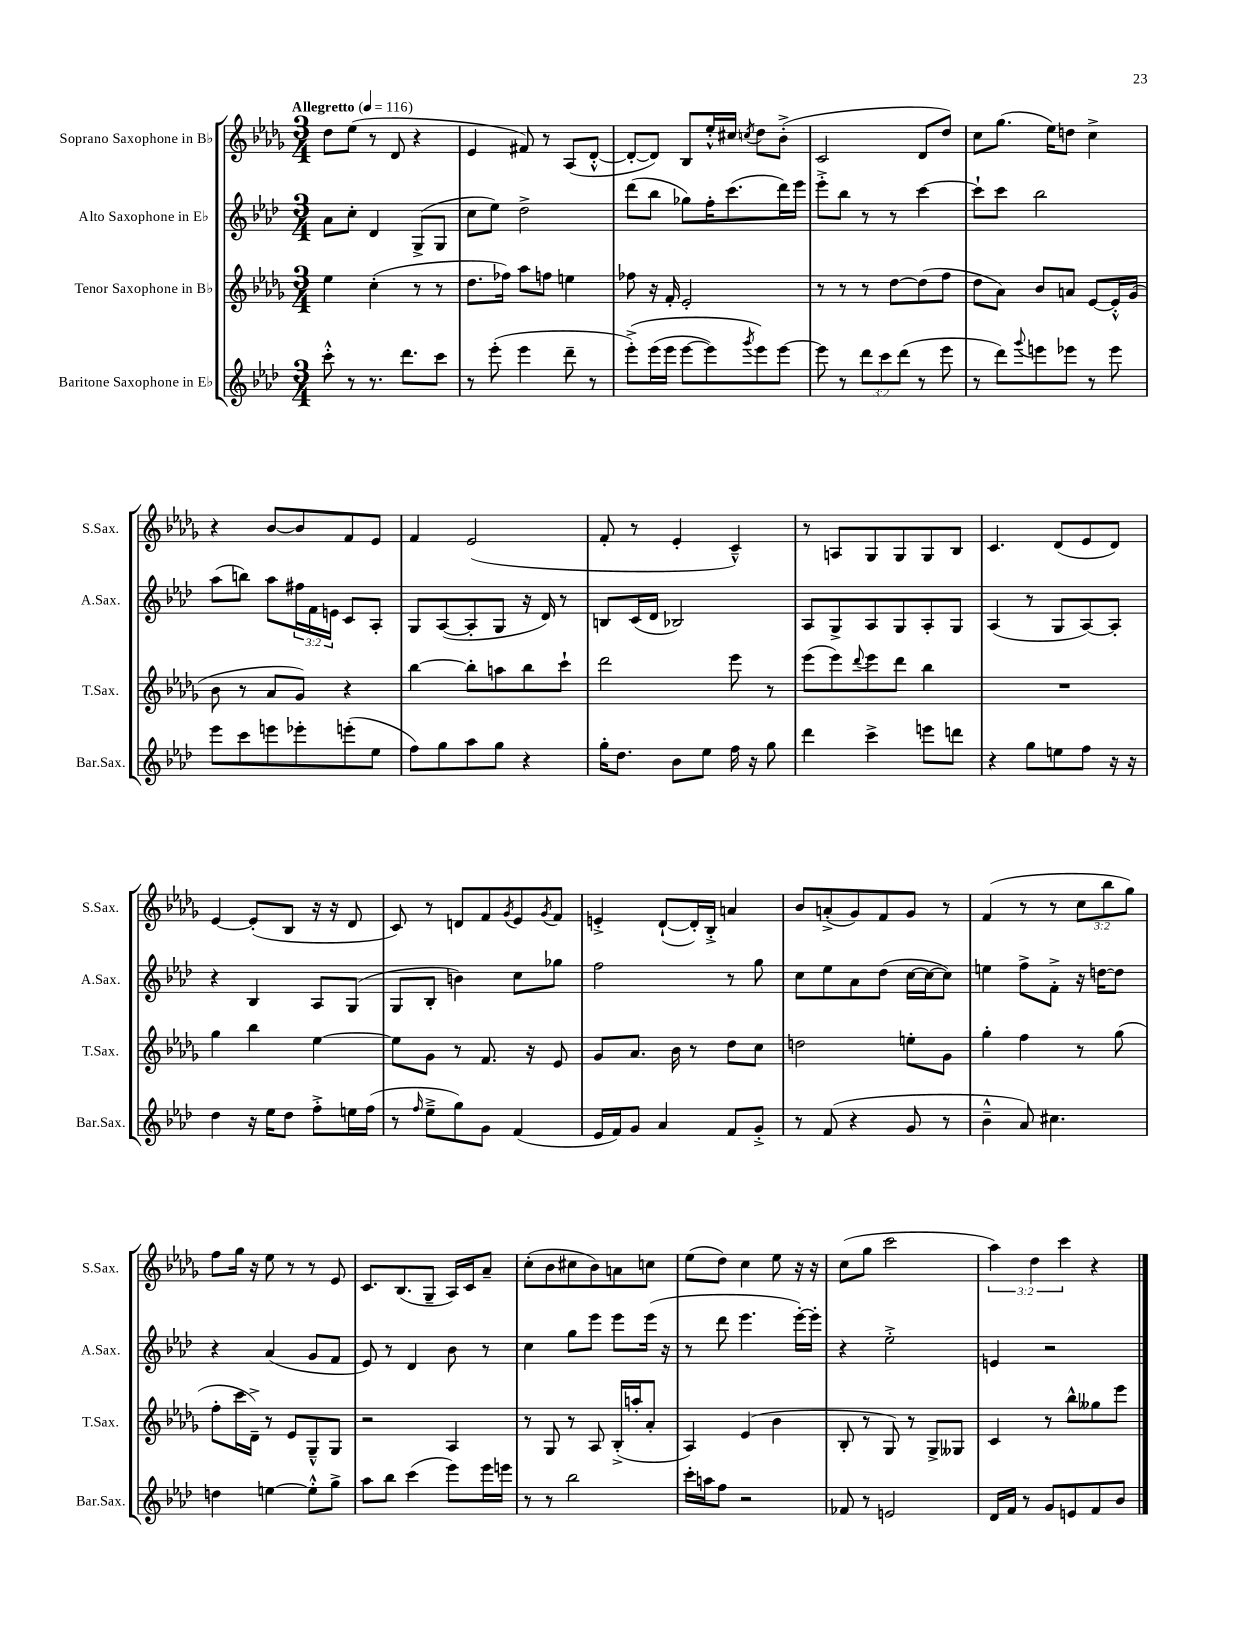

**kern	**kern	**kern	**kern
*staff4	*staff3	*staff2	*staff1
*clefG2	*clefG2	*clefG2	*clefG2
*k[b-e-a-d-]	*k[b-e-a-d-g-]	*k[b-e-a-d-]	*k[b-e-a-d-g-]
*M3/4	*M3/4	*M3/4	*M3/4
*MM116	*MM116	*MM116	*MM116
8ccc'^^\	4ee-\	8a-\L	8dd-\L
8r	.	8cc'\J	(8ee-\J
8.r	(4cc'\	4d-/	8r
.	.	.	8d-/
8.ddd-\L	.	.	.
.	8r	(8G^/L	4r
8ccc\J	8r	8G/J	.
=	=	=	=
8r	8.dd-\L	8cc\L	4e-/
(8eee-'\	.	8ee-\J)	.
.	16ff-\Jk)	.	.
4eee-\	8aa-\L	2dd-^\	8f#/)
.	8ff\J	.	8r
8ddd-~\	4ee\	.	(8A-/L
8r	.	.	[8d-'^^/J
=	=	=	=
&(8eee-'^\L)	8ff-\	(8ddd-\L	8d-'/_L
(16eee-\L	16r	8bb-\J	8d-/]J)
16eee-\JJ	16f'/	.	.
[8eee-\L	2e-'/	8gg-\L)	8B-/L
8eee-\])	.	16ff'\K	16ee-'^^/L
.	.	(8.ccc\	16cc#/JJ
8qggg/	.	.	8qcc/
8eee-\&)	.	.	8dd-\L
[8eee-\J	.	16ddd-\L)	(8b-'^\J
.	.	16eee-\JJ	.
=	=	=	=
8eee-\]	8r	8eee-'^\L	2c/
8r	8r	8bb-\J	.
12ddd-\L	8r	8r	.
12ccc\	.	.	.
.	[8dd-\L	8r	.
(12ddd-\J	.	.	.
8r	(8dd-\]	[4ccc\	8d-/L
8eee-\	8ff\J	.	8dd-/J)
=	=	=	=
8r	8dd-\L	8ccc`\]L	8cc\L
8ddd-\L)	8a-\J)	8ccc\J	(8.gg-\J
8qqggg/	.	.	.
8eee\	8b-/L	2bb-\	.
.	.	.	16ee-\LK)
8eee-\J	8a/J	.	8dd\J
8r	[8e-/L	.	4cc^\
8eee-\	16e-'^^/]L	.	.
.	(16g-/JJ	.	.
=	=	=	=
8eee-\L	8b-\	(8aa-\L	4r
8ccc\	8r	8bb\J)	.
8eee\	8a-/L	8aa-\L	[8b-/L
8eee-'\	8g-/J)	24ff#\L	8b-/]
.	.	24f\	.
.	.	24e\JJ	.
(8eee'\	4r	8c/L	8f/
8ee-\J	.	8A-'/J	8e-/J
=	=	=	=
8ff\L)	[4bb-\	8G/L	4f/
8gg\	.	([8A-/	.
8aa-\	8bb-'\]L	8A-'/]	(2e-/
8gg\J	8aa\	8G/J	.
4r	8bb-\	16r	.
.	.	16d-/)	.
.	8ccc`\J	8r	.
=	=	=	=
16gg'\LK	2ddd-\	8B/L	8f'/
8.dd-\J	.	.	.
.	.	(16c/L	8r
.	.	16d-/JJ	.
8b-\L	.	2B-/)	4e-'/
8ee-\J	.	.	.
16ff\	8eee-\	.	4c~^^/)
16r	.	.	.
8gg\	8r	.	.
=	=	=	=
4ddd-\	(8eee-\L	8A-/L	8r
.	8eee-\)	8G^/	8A/L
.	8qqddd-/	.	.
4ccc^\	8eee-\	8A-/	8G-/
.	8ddd-\J	8G/	8G-/
8eee\L	4bb-\	8A-'/	8G-/
8ddd\J	.	8G/J	8B-/J
=	=	=	=
4r	2.r	(4A-/	4.c/
8gg\L	.	8r	.
8ee\	.	8G/L	(8d-/L
8ff\J	.	[8A-/)	8e-/
16r	.	8A-'/]J	8d-/J)
16r	.	.	.
=	=	=	=
4dd-\	4gg-\	4r	[4e-/
16r	4bb-\	4B-/	(8e-'/]L
16ee-\LK	.	.	.
8dd-\J	.	.	8B-/J
8ff'^\L	[4ee-\	8A-/L	16r
.	.	.	16r
16ee\L	.	(8G/J	8d-/
(16ff\JJ	.	.	.
=	=	=	=
8r	8ee-\]L	8G/L	8c/)
16qqff/	.	.	.
8ee-~^\L	8g-\J	8B-'/J	8r
8gg\)	8r	4b\)	8d/L
8g\J	8.f/	.	8f/
.	.	.	8qg-/
(4f/	.	8cc\L	8e-/
.	16r	.	.
.	.	.	8qg-/
.	8e-/	8gg-\J	8f/J
=	=	=	=
16e-/LL	8g-/L	2ff\	4e'^/
16f/J)	.	.	.
8g/J	8.a-/J	.	.
4a-/	.	.	([8d-`/L
.	16b-\	.	.
.	8r	.	16d-'/]L)
.	.	.	16B-'^/JJ
8f/L	8dd-\L	8r	4a/
8g'^/J	8cc\J	8gg\	.
=	=	=	=
8r	2dd\	8cc\L	8b-/L
(8f/	.	8ee-\	(8a'^/
4r	.	8a-\	8g-/)
.	.	(8dd-\J	8f/
8g/	8ee'\L	[16cc\LL	8g-/J
.	.	16cc\_J	.
8r	8g-\J	8cc\]J)	8r
=	=	=	=
4b-~^^\	4gg-'\	4ee\	(4f/
8a-/)	4ff\	8ff^\L	8r
4.cc#\	.	8f'^\J	8r
.	8r	16r	12cc\L
.	.	[16dd\LK	.
.	.	.	12bb-\
.	(8gg-\	8dd\]J	.
.	.	.	12gg-\J)
=	=	=	=
4dd\	8ff'\L	4r	8ff\L
.	16ccc\L	.	16gg-\Jk
.	16d-~^\JJ)	.	16r
[4ee\	8r	(4a-/	8ee-\
.	8e-/L	.	8r
8ee'^^\]L	8G-~^^/	8g/L	8r
8gg^\J	8G-/J	8f/J	8e-/
=	=	=	=
8aa-\L	2r	8e-/)	8.c/L
8bb-\J	.	8r	.
.	.	.	(8.B-/
(4ccc\	.	4d-/	.
.	.	.	8G-~/J
8eee-\L)	4A-/	8b-\	16A-/LL)
.	.	.	16c/J
16eee-\L	.	8r	8a-~/J
16eee\JJ	.	.	.
=	=	=	=
8r	8r	4cc\	(8cc'\L
8r	8G-/	.	8b-\
2bb-\	8r	8gg\L	8cc#\
.	8A-/	8eee-\J	8b-\)
.	(16B-'^/LL	8eee-\L	8a\
.	16aa'/J	.	.
.	8a-'/J	(16eee-\Jk	8cc\J
.	.	16r	.
=	=	=	=
16ccc'\LL	4A-/)	8r	(8ee-\L
16aa\J	.	.	.
8ff\J	.	8ddd-\	8dd-\J)
2r	(4e-/	4.eee-\	4cc\
.	4b-\	.	8ee-\
.	.	[16eee-'\LL)	16r
.	.	16eee-'\]JJ	16r
=	=	=	=
8f-/	8B-'/	4r	(8cc\L
8r	8r	.	8gg-\J
2e/	8G-/)	2ee-'^\	2ccc\
.	8r	.	.
.	8G-^/L	.	.
.	8G--/J	.	.
=	=	=	=
16d-/LL	4c/	4e/	6aa-\)
16f/JJ	.	.	.
8r	.	.	.
.	.	.	6dd-\
8g/L	8r	2r	.
.	.	.	6ccc\
8e/	8bb-^^\L	.	.
8f/	8gg--\	.	4r
8b-/J	8eee-\J	.	.
==	==	==	==
*-	*-	*-	*-
